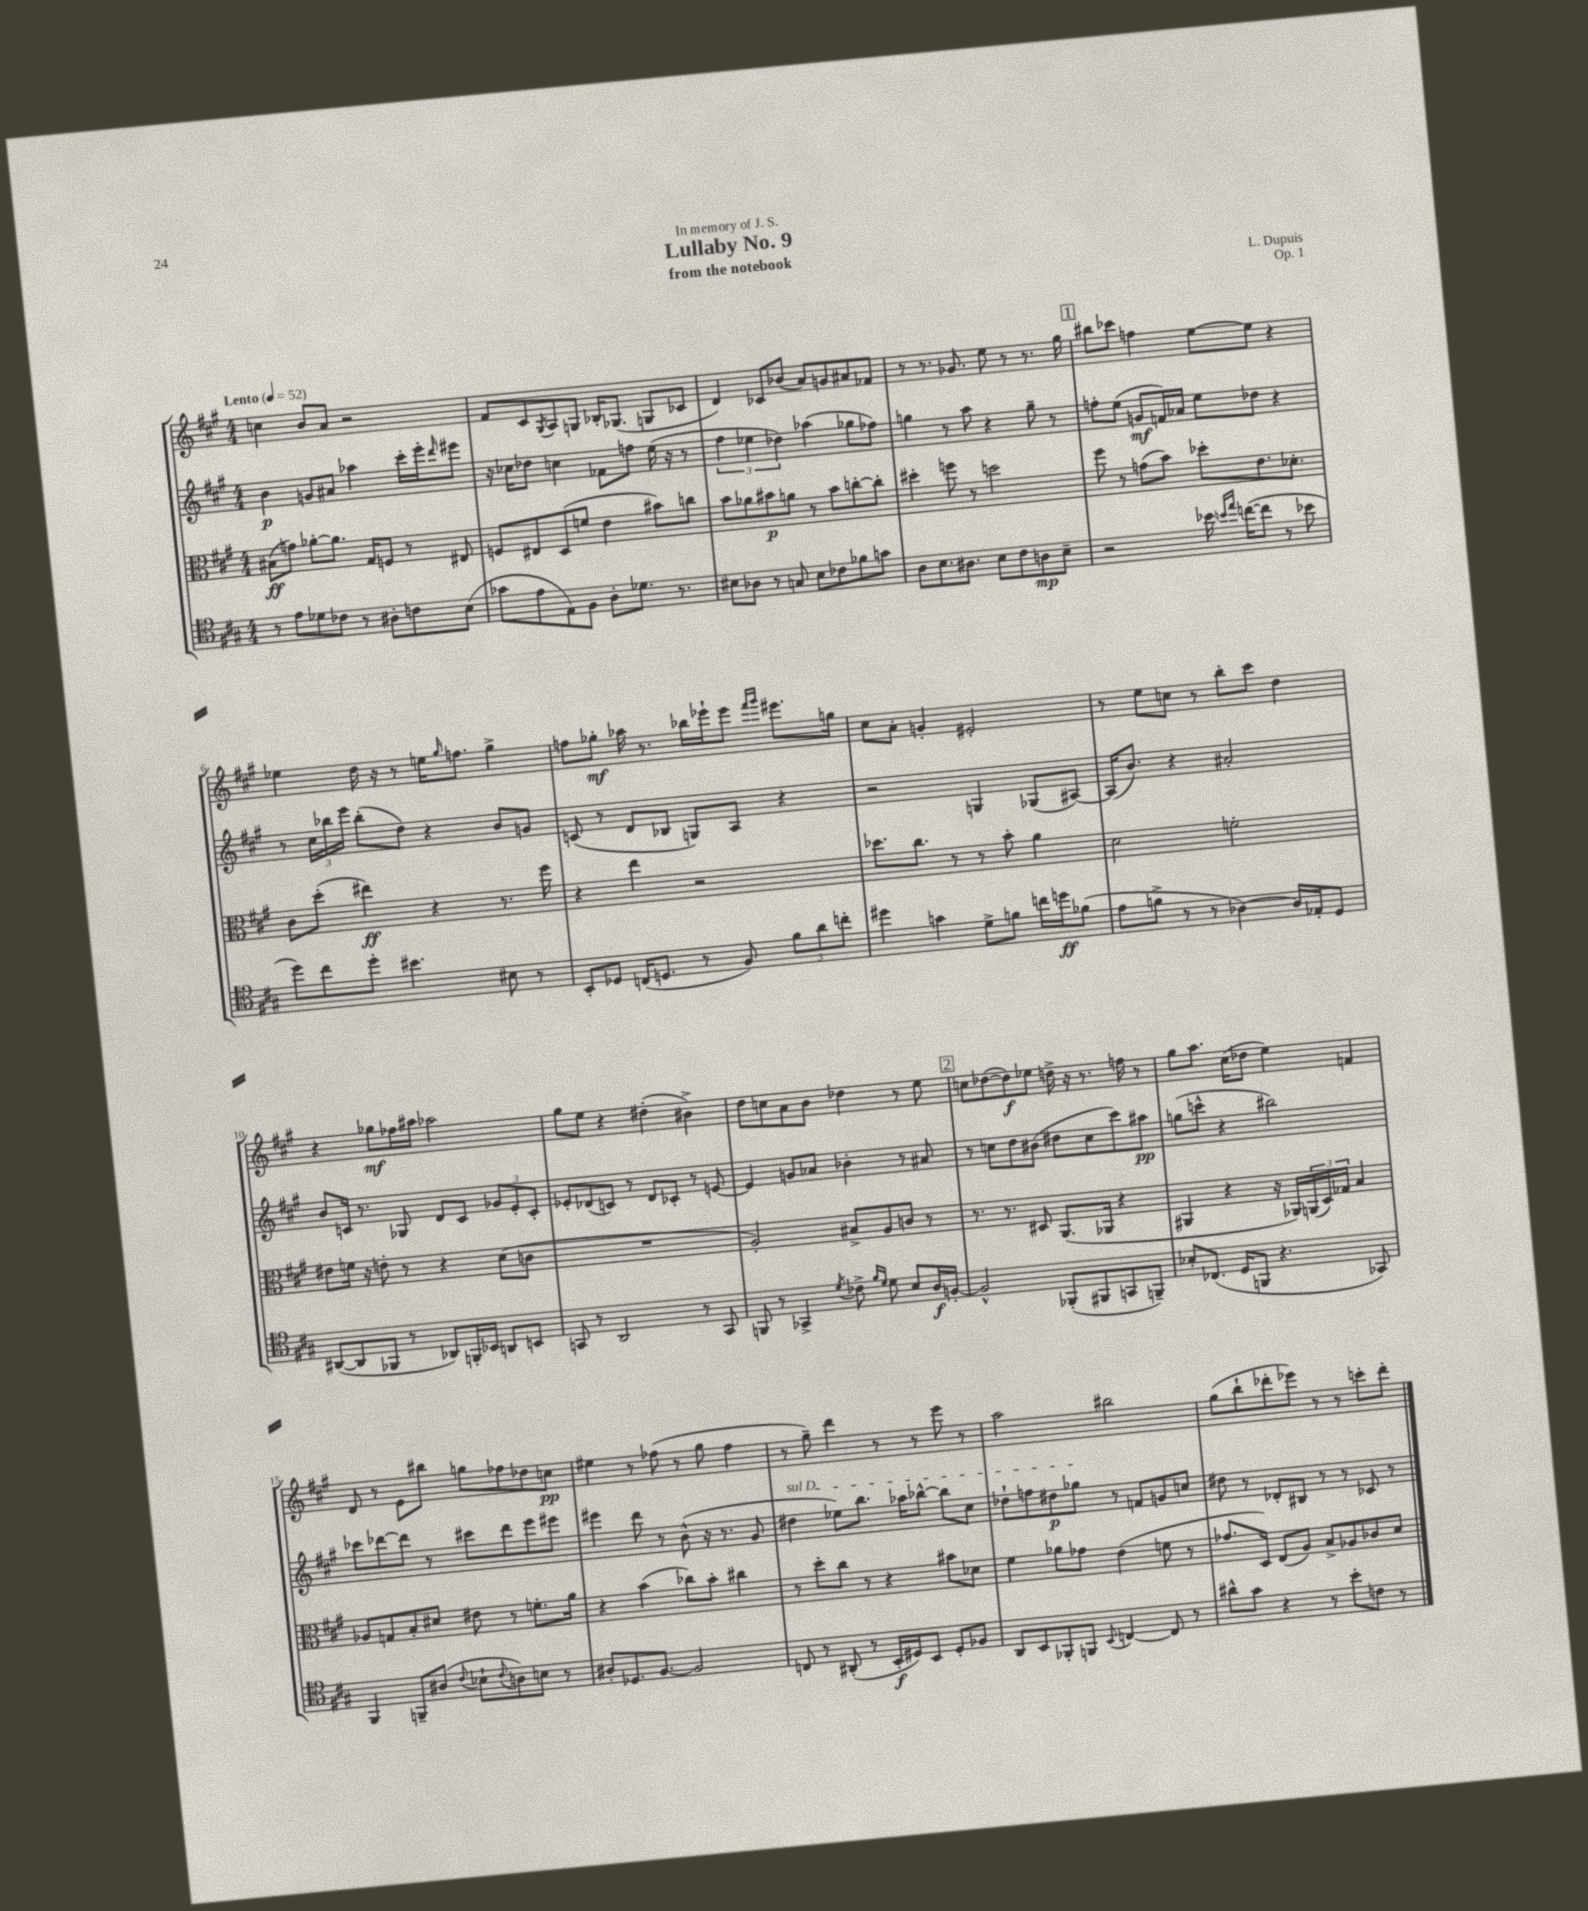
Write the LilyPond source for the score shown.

\header { title = "Lullaby No. 9" composer = "L. Dupuis" subtitle = "from the notebook" dedication = "In memory of J. S." opus = "Op. 1" }
<<
\new StaffGroup <<
\new Staff = "s0" {
    \clef treble \key a \major \numericTimeSignature \time 4/4 \tempo "Lento" 4 = 52
    c''4 b'8 a'8 r2 |
    fis'8 cis'8 \acciaccatura { gis8 } a8 g8 bes16-. ges8.( g8 ces'8 |
    d'4) ces'8 bes'8( a'8) g'8 ais'8 fes'8 |
    r8 r8. ges'8. e''8 r8 r8. gis''16 |
    \mark \markup { \box "1" } bis''8 ces'''8 f''4 e''8~ e''8 r4 |
    ees''4 d''16 r16 r8 e''16 \grace { gis''16 } f''8. gis''4-> |
    f''8 ges''8-.\mf aes''16 r8. bes''16 ees'''16-! ees'''8 \grace { fis'''16 gis'''16 } eis'''8. g''16 |
    cis''8 a'8-. g'4-. eis'2-. |
    r8 e''8 c''8 r8 b''8-. cis'''8 d''4 |
    r4 ges''8\mf fes''16 ais''16 aes''2 |
    gis''8 e''8 r4 dis''4-.( bis'4->) |
    d''8 c''8 a'8 b'8 des''4 r8 e''8 |
    \mark \markup { \box "2" } c''8 des''8~( des''8\f) ees''8 d''16-> r16 r8. f''16 r8 |
    gis''8 a''8. cis''16( des''8 e''4) f'4 |
    d'8 r8 e'8 bis''8 g''8 fes''8 des''8 c''8\pp |
    eis''4 r8 fes''8( r8 gis''8 fes''4 |
    r8 gis''8--) d'''4 r8 r8 e'''8 r8 |
    a''2 bis''2 |
    gis''8( b''8-! des'''8-. ees'''8) r8 r8 c'''8-. des'''8-. \bar "|." |
}
\new Staff = "s1" {
    \clef treble \key a \major \numericTimeSignature \time 4/4
    b'4\p g'8 ais'8 aes''4 cis'''16-. e'''16-. \grace { d'''16 } eis'''8 |
    r16 ces''16 des''8 c''4 fes'8 f''8 e''16( r16 r8 |
    \tuplet 3/2 { fis''4 ees''4 des''4) } aes''4( ges''8 fes''8) |
    g''4 r8 a''8 r4 g''8-- r8 |
    \mark \markup { \box "1" } f''8-. e''8( g'8\mf f'16) aes'16 e''8 des''8 r4 |
    r8 \tuplet 3/2 { cis''16 bes''16 e'''16 } bes''8-.( d''8) r4 b'8 g'8 |
    c'8( r8 d'8 bes8 g8) a8 r4 |
    r2 g4 ges8( ais8~) |
    ais16( b'8.) r4 ais'2-. |
    b'8 c'16 r8. ges8 d'8 c'8 \tuplet 3/2 { ges'8 e'8-. c'8-. } |
    ees'8-. des'8( c'8) r8 des'8 ces'8-. r8 e'8~ |
    e'4 g'8 aes'8 bes'4-. r8 ais'8 |
    \mark \markup { \box "2" } r8 c''8 d''8 bis'8( dis''8 c''8 cis'''8) ais''8\pp |
    g''8( c'''8-^ r4 bis''2) |
    ces'''8 des'''8~ des'''8 r8 cis'''8 des'''8 e'''8 eis'''8 |
    eis'''4 d'''8 r8 b'8-^( r16 r8. gis'8 |
    \once \override TextSpanner.bound-details.left.text = \markup { \italic "sul D" } dis''4\startTextSpan ees''8) b''8. aes''16 bes''8~-^ bes''8 cis''8 |
    des''8-! f''8 dis''8\p ges''8\stopTextSpan r8 f'8 g'8 c''8 |
    dis''8 r8 des'8-. bis8 r8 r8 ces'8 r8 \bar "|." |
}
\new Staff = "s2" {
    \clef alto \key a \major \numericTimeSignature \time 4/4
    bis8\ff( g'8) aes'8~-. aes'8. gis16 f8 r8 eis8 |
    f8 eis8 d8( f'8 e'4 bis'8) c''8 |
    b'8 aes'8 bis'8\p a'8 r8 bis'8 c''8~-. c''8-. |
    dis''4-. f''8 r8 d''2 |
    \mark \markup { \box "1" } fis''8 r8 g'8( b'8) des''8-. e'8. des'8.-. |
    cis'8 d''8-.( eis''4\ff) r4 r8. fis''16 |
    r4 e''4 r2 |
    des''8. cis''8. r8 r8 b'8-. a'4 |
    d'2 f'2-. |
    eis'8 f'16 r16 e'8-. r8 r4 d'8( c'8 |
    R1 |
    a2-.) bis8-> a8 c'8 r8 |
    \mark \markup { \box "2" } r8. r8. dis8 a,8.( aes,16 r4 |
    ais,4 r4 r16 aes,16) \tuplet 3/2 { a,16( d16) ges16 } b4 |
    aes8 g8 b8-. dis'8 eis'8 r8 f'8.-. a'16 |
    r4 b'4( ces''8) b'8-. cis''4 |
    r8 d''8-. cis''8 r8 r4 bis'8 des'8 |
    fis'4 aes'8 ges'8 e'4( f'8 r8 |
    ges'8. d16) e8( a8) b8-> aes8 ces'8 d'8 \bar "|." |
}
\new Staff = "s3" {
    \clef tenor \key a \major \numericTimeSignature \time 4/4
    r8 e'8 des'8 ces'8 r8 ais8-. c'8 b8( |
    ges'8 e'8 e8) fis8 a8-. des'8. r8. |
    bis8 aes8 r8 g8 bis8 ces'8 fes'8 g'8 |
    a8 b8. ais8. b8 cis'8 a8\mp b8-- |
    \mark \markup { \box "1" } r2 bes'16 \grace { b'16 e''16 } c''16~( c''8 r8 bes'8 |
    d''8) cis''8 d''8-. bis'4. bis8 r8 |
    b,8-. des8 c16( d8. r8 fis8) \tuplet 3/2 { fis'8 a'8 c''8-. } |
    dis''4 g'4 d'8-> f'8 c''16 d''16\ff fes'8( |
    e'8 f'8-> r8 r8 aes4~) aes16 ees16-. d8 |
    ais,8~( ais,8 fes,8 r8 aes,8) f,16-. bes,16 a,8 b,8 |
    g,8 r8 a,2 r8 g,8 |
    f,8 r8 ges,4-> \acciaccatura { d'8 } ces'8-> \grace { fis'16 d'16 } d'8 b8 a16\f f16~-. |
    \mark \markup { \box "2" } f2-^ fes,8-.( fis,8 g,8 f,8--) |
    bes8-. ces8.( d16 f,8 r4. ges,8) |
    fis,4 f,8-- ais8( \appoggiatura { cis'8 } bes8-! \appoggiatura { cis'8 } a8) b8 r8 |
    ais8-. des8. fis8.~ fis2 |
    c8 r8 ais,8-.( r8 b,16-.\f dis16) b,8 dis8-. fes8 |
    a,8 b,8 fes,8-. f,8 \appoggiatura { b,8 } c4~ c8 r8 |
    ais'8-^ gis'8 r4 r8 b'8-. c'8 r8 \bar "|." |
}
>>
>>
